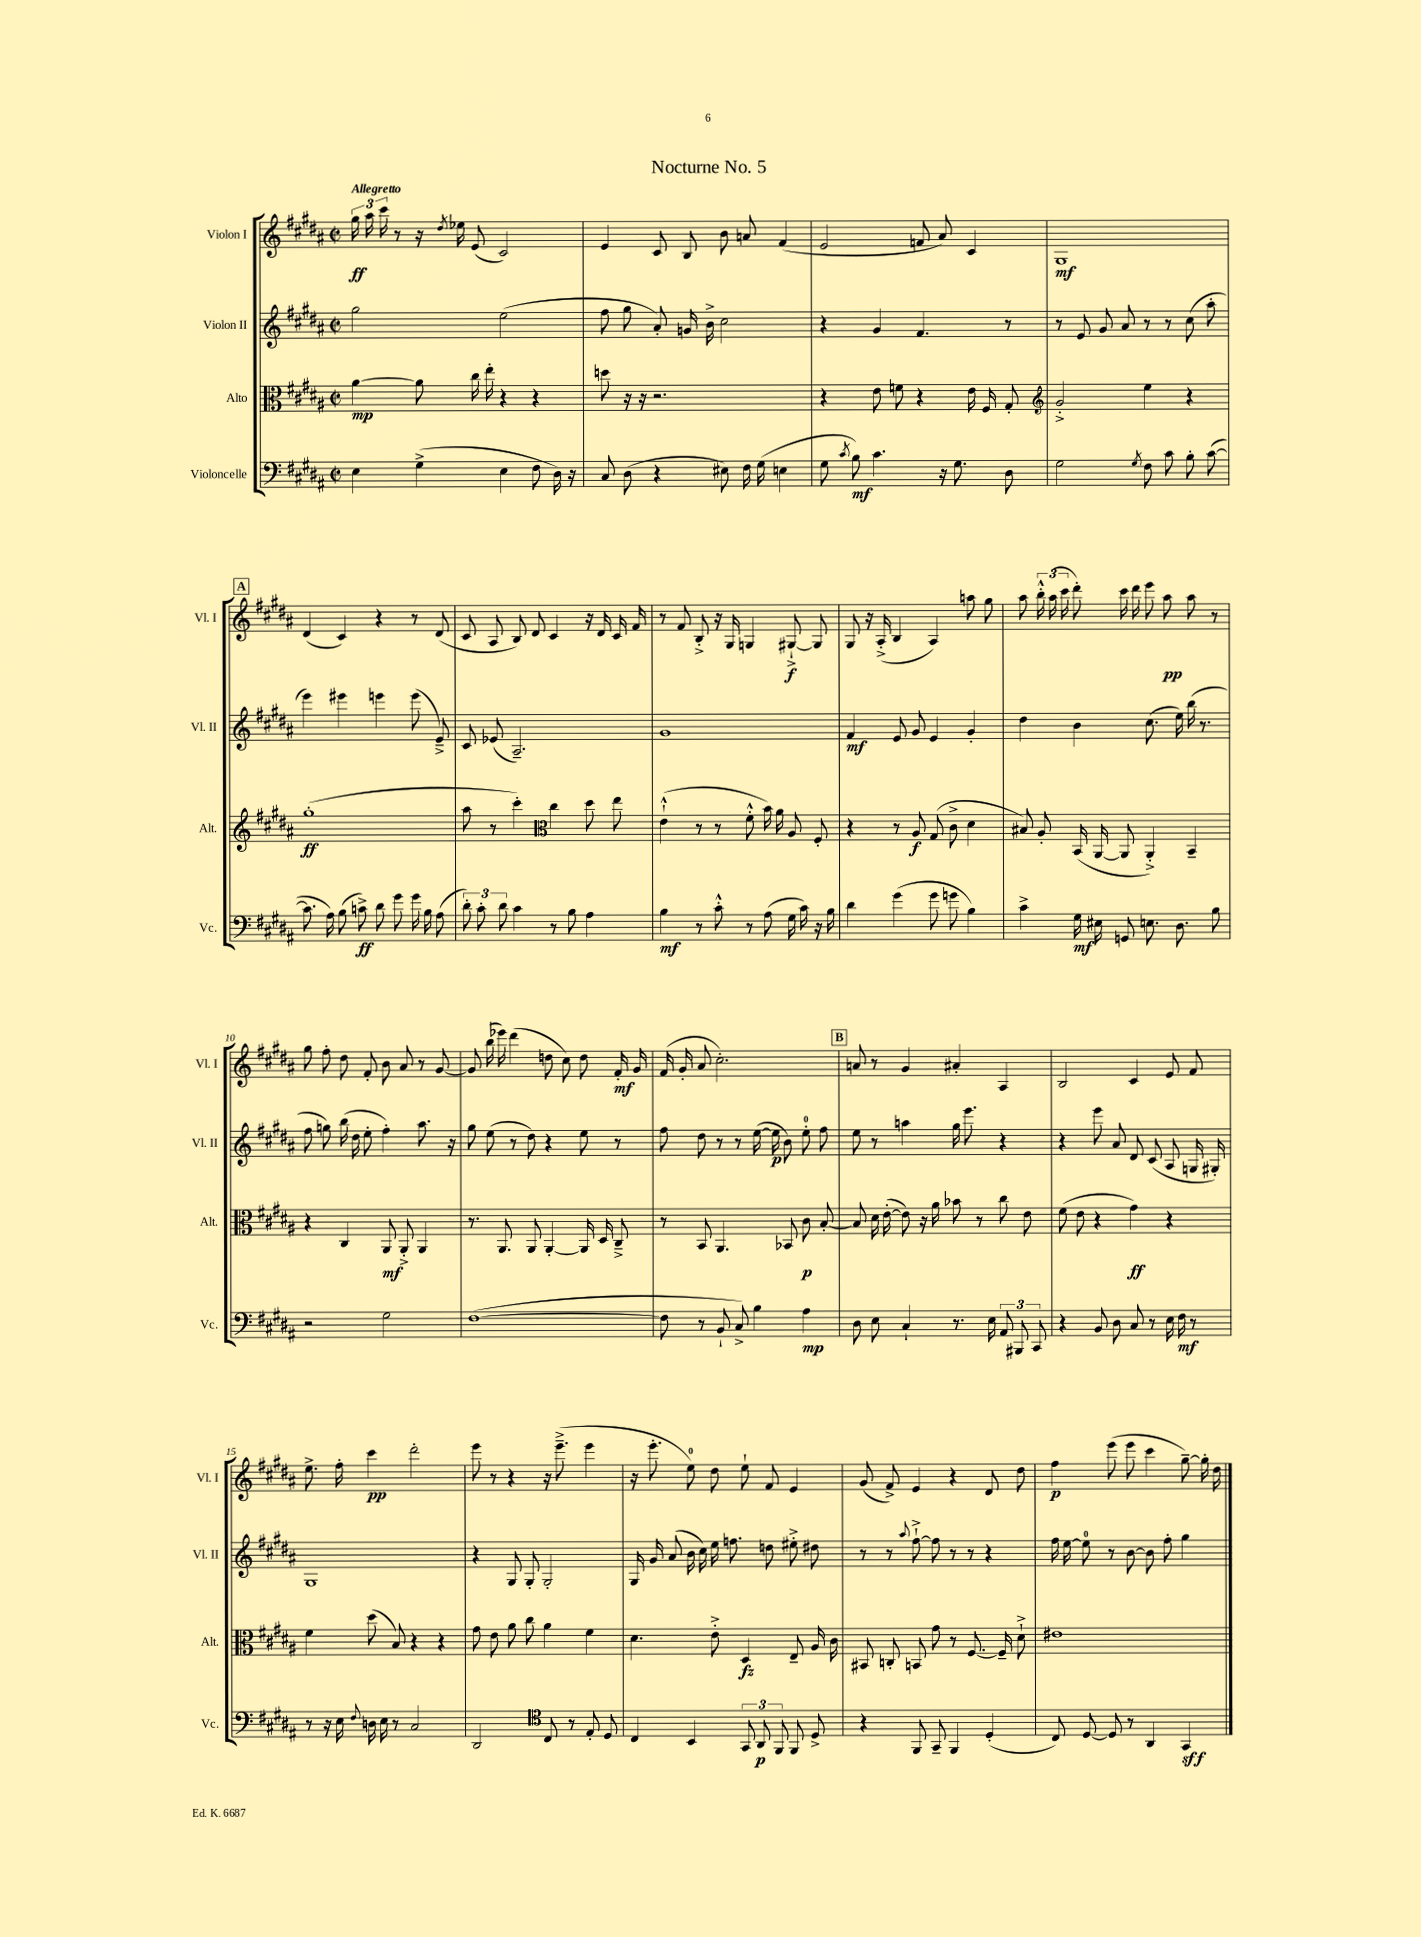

**kern	**kern	**kern	**kern
*staff4	*staff3	*staff2	*staff1
*clefF4	*clefC3	*clefG2	*clefG2
*k[f#c#g#d#a#]	*k[f#c#g#d#a#]	*k[f#c#g#d#a#]	*k[f#c#g#d#a#]
*M2/2	*M2/2	*M2/2	*M2/2
*met(c|)	*met(c|)	*met(c|)	*met(c|)
4E	[4a#	2gg#	24gg#
.	.	.	24aa#
.	.	.	24ccc#
.	.	.	8r
(4G#^	8a#]	.	16r
.	.	.	8qdd#
.	.	.	16ee-
.	16cc#	.	(8e
.	16ee'	.	.
4E	4r	(2ee	2c#)
8F#	4r	.	.
16D#)	.	.	.
16r	.	.	.
=	=	=	=
8C#	8dd	8ff#	4e
(8D#	16r	8gg#	.
.	16r	.	.
4r	2.r	8a#')	8c#
.	.	16g	8B
.	.	16b^	.
8E#)	.	2cc#	8b
16F#	.	.	8a
(16G#	.	.	.
4E	.	.	(4f#
=	=	=	=
8G#	4r	4r	2e
8qc#	.	.	.
8B)	.	.	.
4.c#	8e	4g#	.
.	8f	.	.
.	4r	4.f#	8f
16r	.	.	8a#)
8.G#	.	.	.
.	16e	.	4c#
.	16F#	.	.
8D#	8G#'	8r	.
=	=	=	=
*	*clefG2	*	*
2G#	2g#'^	8r	1G#
.	.	8e	.
.	.	8g#	.
.	.	8a#	.
8qG#	.	.	.
8F#	4ee	8r	.
8c#	.	8r	.
8B'	4r	(8cc#	.
([8c#	.	8aa#'	.
=	=	=	=
8.c#]	(1gg#'	4eee)	(4d#
16A#)	.	.	.
(8B	.	4eee#	4c#)
8c^)	.	.	.
8d#	.	4eee	4r
8g#	.	.	.
16g#	.	(8eee	8r
16B	.	.	.
(8A#	.	8e~^)	(8d#
=	=	=	=
12d#')	8aa#	8c#	8c#
12c#'	.	.	.
.	8r	(8e-	8A#
12d#	.	.	.
4c#	4ccc#')	2.A#~)	8B)
.	.	.	8d#
*	*clefC3	*	*
8r	4cc#	.	4c#
8B	.	.	.
4A#	8dd#	.	16r
.	.	.	16d#
.	8ee	.	16c#
.	.	.	16f#
=	=	=	=
4B	(4e`^^	1g#	8r
.	.	.	8f#
8r	8r	.	8B'^
8c#'^^	8r	.	16r
.	.	.	16G#
8r	8f#'^^	.	4G
(8A#	16b)	.	.
.	16a#	.	.
16G#	8A#	.	[8G#`^
16c#)	.	.	.
16r	8F#'	.	8G#]
16B	.	.	.
=	=	=	=
4d#	4r	4f#	8G#
.	.	.	16r
.	.	.	(16A#'^
(4g#	8r	8e	4B
.	8A#	8g#	.
8g#	(8G#	4e	4A#)
8g	8c#^	.	.
4B)	4d#	4g#'	8aa
.	.	.	8gg#
=	=	=	=
4c#^	8B#)	4dd#	8aa#
.	8A#'	.	24bb'^^
.	.	.	(24aa#
.	.	.	24ccc#
16G#	(16BB	4b	8ddd#')
16E#	[16AA#	.	.
8GG	8AA#]	.	16ccc#
.	.	.	16ddd#
8.E	4AA#'^)	(8.cc#	8eee
.	.	.	8aa#
8.D#	.	16ee)	.
.	4BB~	(16bb	8aa#
.	.	8.r	.
8B	.	.	8r
=	=	=	=
2r	4r	8ff#	8gg#
.	.	8gg)	8ff#'
.	4C#	(16bb	8dd#
.	.	16dd#	.
.	.	8ee'	8f#'
2G#	8AA#	4ff#')	8b
.	8AA#'^	.	8a#
.	4AA#	8.aa#	8r
.	.	.	[8g#
.	.	16r	.
=	=	=	=
([1F#	8.r	8gg#	8g#]
.	.	(8ee	(16bb
.	8.AA#	.	16eee-)
.	.	8r	(4ddd#
.	8AA#	8dd#)	.
.	[4AA#'	4r	8dd
.	.	.	8cc#)
.	16AA#]	8ee	8dd
.	16D#	.	.
.	8C#~^	8r	16f#'
.	.	.	16g#
=	=	=	=
8F#]	8r	8ff#	(16f#
.	.	.	16g#'
8r	8BB	8dd#	8a#
8BB`	4.AA#	8r	2.cc#')
8C#^)	.	8r	.
4B	.	([16ee	.
.	.	16ee]	.
.	8BB-	8b)	.
4A#	8c#	8ee'	.
.	[8B'	8ff#	.
=	=	=	=
8D#	8B]	8ee	8a
8E	16d#	8r	8r
.	([16e'	.	.
4C#`	8e])	4aa	4g#
.	16r	.	.
.	16a#	.	.
8.r	8b-	16gg#	4a#'
.	.	8.eee	.
.	8r	.	.
16E	.	.	.
12AA#	8cc#	4r	4A#
12BBB#	.	.	.
.	8e	.	.
12CC#	.	.	.
=	=	=	=
4r	(8f#	4r	2B
.	8e	.	.
8BB	4r	8eee	.
8D#	.	8a#	.
8C#	4g#)	8d#	4c#
8r	.	(8c#	.
16E	4r	8A#	8e
16F#	.	.	.
8r	.	16G	8f#
.	.	16G#')	.
=	=	=	=
8r	4f#	1G#	8.ee^
16r	.	.	.
16E	.	.	16ff#'
8qqF#	.	.	.
16D	(8dd#	.	4ccc#
16E	.	.	.
8r	8B)	.	.
2C#	4r	.	2ddd#'
.	4r	.	.
=	=	=	=
2DD#	8g#	4r	8eee
.	8e	.	8r
.	8a#	8G#	4r
.	8cc#	8G#'	.
*clefC4	*	*	*
8C#	4a#	2G#'	16r
.	.	.	(8.eee~^
8r	.	.	.
8E'	4f#	.	4eee
8D#	.	.	.
=	=	=	=
4C#	4.d#	16G#	16r
.	.	16g#	8.eee'
.	.	(8a#	.
4BB	.	16b	8ee)
.	.	16cc#)	.
.	8e'^	16ee	8dd#
.	.	8.ff	.
12GG#	4D#	.	8ee`
12AA#	.	.	.
.	.	8dd	8f#
12FF#	.	.	.
8FF#	8E~	8ee#'^	4e
8D#^	16A#	8dd#	.
.	16c#	.	.
=	=	=	=
4r	8BB#	8r	(8g#
.	8C'	8r	8f#^)
.	.	8qqaa#	.
8FF#	8BB	[8ff#`^	4e
8GG#~	8g#	8ff#]	.
4FF#	8r	8r	4r
.	[8.F#	8r	.
(4D#'	.	4r	8d#
.	16F#~]	.	.
.	8d#`^	.	8dd#
=	=	=	=
8C#)	1e#	16ff#	4ff#
.	.	[16ee	.
[8D#	.	8ee]	.
8D#]	.	8r	(8eee
8r	.	[8b	8eee
4AA#	.	8b]	4ccc#
.	.	8ff#'	.
4GG#	.	4gg#	[8gg#~)
.	.	.	16gg#']
.	.	.	16dd#
==	==	==	==
*-	*-	*-	*-
